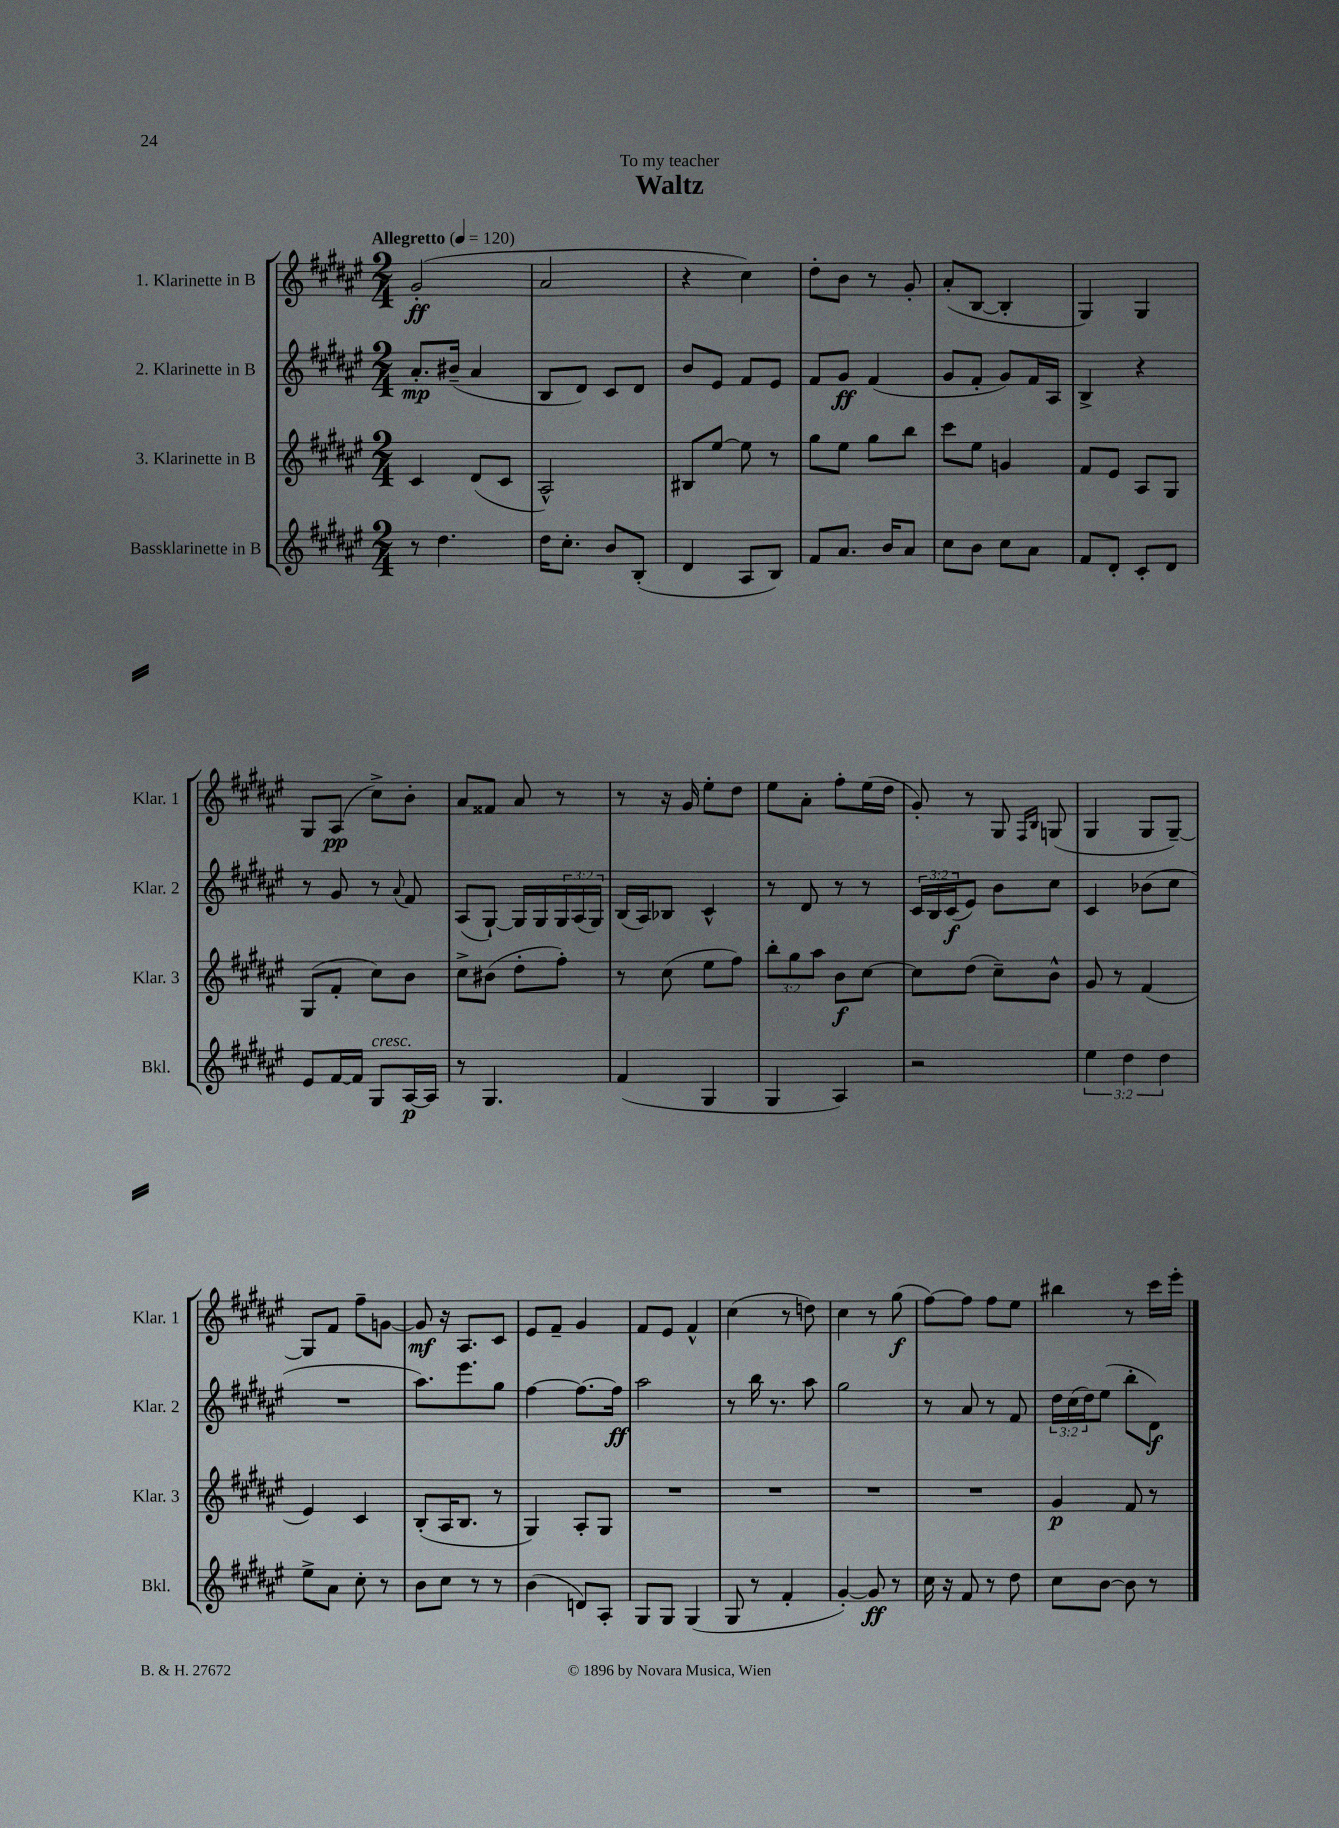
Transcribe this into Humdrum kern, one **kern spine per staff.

**kern	**kern	**kern	**kern
*staff4	*staff3	*staff2	*staff1
*clefG2	*clefG2	*clefG2	*clefG2
*k[f#c#g#d#a#e#]	*k[f#c#g#d#a#e#]	*k[f#c#g#d#a#e#]	*k[f#c#g#d#a#e#]
*M2/4	*M2/4	*M2/4	*M2/4
*MM120	*MM120	*MM120	*MM120
8r	4c#	8.a#'	(2g#'
4.dd#	.	.	.
.	.	(16b#~	.
.	(8d#	4a#	.
.	8c#	.	.
=	=	=	=
16dd#	2A#^^)	8B	2a#
8.cc#'	.	.	.
.	.	8d#)	.
8b	.	8c#	.
(8B'	.	8d#	.
=	=	=	=
4d#	8B#	8b	4r
.	[8ee#	8e#	.
8A#	8ee#]	8f#	4cc#)
8B)	8r	8e#	.
=	=	=	=
8f#	8gg#	8f#	8dd#'
8.a#	8ee#	8g#	8b
.	8gg#	(4f#	8r
16b	.	.	.
8a#	8bb	.	8g#'
=	=	=	=
8cc#	8ccc#	8g#	(8a#'
8b	8ee#	8f#'	[8B
8cc#	4g	8g#)	4B']
8a#	.	16f#	.
.	.	16A#	.
=	=	=	=
8f#	8f#	4B^	4G#)
8d#'	8e#	.	.
8c#'	8A#	4r	4G#
8d#	8G#	.	.
=	=	=	=
8e#	(8G#	8r	8G#
[16f#	8f#'	8g#	(8A#
16f#]	.	.	.
8G#	8cc#)	8r	8cc#^)
.	.	8qqa#	.
[16A#	8b	8f#	8b'
16A#]	.	.	.
=	=	=	=
8r	8cc#^	(8A#	8a#
4.G#	(8b#	[8G#`)	8f##
.	8dd#'	16G#]	8a#
.	.	16G#	.
.	8ff#')	24G#	8r
.	.	(24A#	.
.	.	24G#)	.
=	=	=	=
(4f#	8r	(16B	8r
.	.	16A#)	.
.	(8cc#	8B-	16r
.	.	.	16g#
4G#	8ee#	4c#^^	8ee#'
.	8ff#)	.	8dd#
=	=	=	=
4G#	12bb'	8r	8ee#
.	12gg#	.	.
.	.	8d#	8a#'
.	12aa#	.	.
4A#)	8b	8r	8ff#'
.	[8cc#	8r	(16ee#
.	.	.	16dd#
=	=	=	=
2r	8cc#]	24c#	8g#')
.	.	24B	.
.	.	(24c#	.
.	(8dd#	8e#)	8r
.	8cc#~)	8b	8G#
.	.	.	16qqF#
.	.	.	16qqB
.	8b^^	8cc#	(8G
=	=	=	=
6ee#	8g#	4c#	4G#
.	8r	.	.
6dd#	.	.	.
.	(4f#	(8b-	8G#
6dd#	.	.	.
.	.	8cc#	[8G#~)
=	=	=	=
8ee#^	4e#)	2r	8G#]
8a#	.	.	8f#
8cc#'	4c#	.	8ff#~
8r	.	.	[8g
=	=	=	=
8b	(8B'	8.aa#)	8g]
8cc#	16A#	.	16r
.	8.B	8.eee#	8.A#
8r	.	.	.
8r	8r	8gg#	8c#
=	=	=	=
(4b	4G#)	[4ff#	8e#
.	.	.	8f#~
8d)	8A#'	8.ff#_	4g#
8A#'	8G#	.	.
.	.	16ff#]	.
=	=	=	=
8G#	2r	2aa#	8f#
8G#	.	.	8e#
(4G#	.	.	4f#^^
=	=	=	=
8G#	2r	8r	(4cc#
8r	.	16bb	.
.	.	8.r	.
4f#'	.	.	8r
.	.	8aa#	8dd)
=	=	=	=
[4g#')	2r	2gg#	4cc#
8g#]	.	.	8r
8r	.	.	(8gg#
=	=	=	=
16cc#	2r	8r	[8ff#)
16r	.	.	.
8f#	.	8a#	8ff#]
8r	.	8r	8ff#
8dd#	.	8f#	8ee#
=	=	=	=
8cc#	4g#	24dd#	4bb#
.	.	(24cc#	.
.	.	24dd#)	.
[8b	.	(8ee#	.
8b]	8f#	8bb'	8r
8r	8r	8d#)	16ccc#
.	.	.	16eee#'
==	==	==	==
*-	*-	*-	*-
